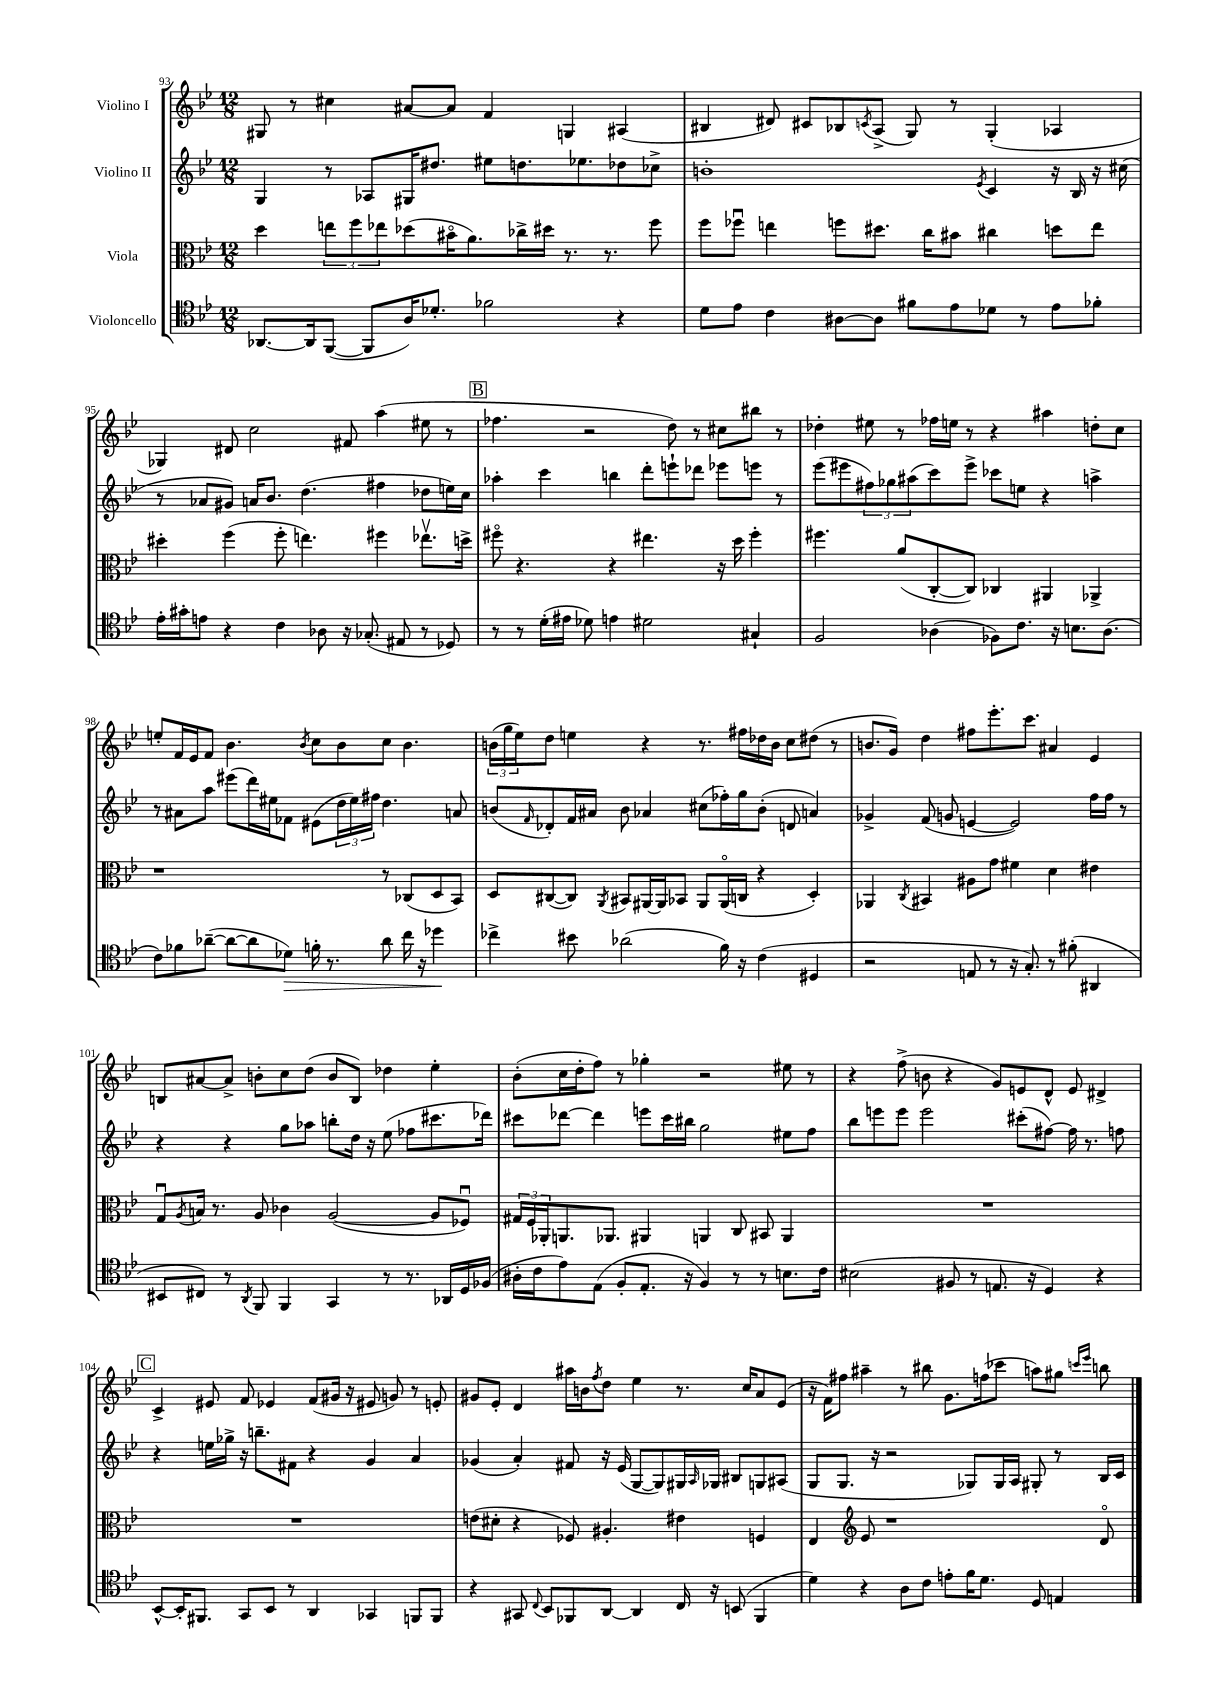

**kern	**kern	**kern	**kern
*staff4	*staff3	*staff2	*staff1
*clefC4	*clefC3	*clefG2	*clefG2
*k[b-e-]	*k[b-e-]	*k[b-e-]	*k[b-e-]
*M12/8	*M12/8	*M12/8	*M12/8
[8.AA-/L	4dd\	4G/	8G#/
.	.	.	8r
16AA-/]k	.	.	.
([8FF/J	12ee\L	8r	4cc#\
.	12ff\	.	.
8FF/]L	.	8A-/L	.
.	12ee-\	.	.
16A/K)	(8dd-\	16G#/K	[8a#/L
8.d-'/J	.	8.dd#/J	.
.	16b#o\K	.	8a#/]J
.	8.a\)	.	.
2f-\	.	8ee#\L	4f/
.	16cc-^\L	8.dd\	.
.	16dd#\JJ	.	.
.	8.r	.	4G/
.	.	8.ee-\	.
.	8.r	.	.
4r	.	8dd-\	(4A#/
.	8ff\	8cc-^\J	.
=	=	=	=
8d\L	8ff\L	1b'	4B#/
8e-\J	8ff-u\J	.	.
4c\	4ee\	.	8d#/)
.	.	.	8c#/L
[8A#\L	8ff\L	.	8B-/
.	.	.	8qc/
8A#\]J	8.dd#\J	.	(8A^/J
8f#\L	.	.	8G/)
.	16cc\LK	.	.
8e-\	8b#\J	.	8r
.	.	8qe-/	.
8d-\J	4cc#\	4c/	(4G'/
8r	.	.	.
8e-\L	8dd\L	16r	4A-/
.	.	16B-/	.
8f-'\J	8ee\J	16r	.
.	.	(16cc#\	.
=	=	=	=
16e-'\LL	4dd#'\	8r	4G-/)
16g#'\J	.	.	.
8e\J	.	8a-/L	.
4r	(4ff\	8g#/J)	8d#/
.	.	16a/LK	2cc\
.	.	8.b-/J	.
4c\	8ff'\	.	.
.	4.ee\)	(4.dd\	.
8A-\	.	.	.
16r	.	.	8f#/
(8.G-'/	.	.	.
.	4ff#\	4ff#\	(4aa\
8E#/	.	.	.
8r	8.ee-v\L	8dd-\L	8ee#\
8D-/)	.	16ee\L)	8r
.	16dd^\Jk	16cc\JJ	.
=	=	=	=
8r	8ff#o\	4aa-'\	4.ff-\
8r	4.r	.	.
(16d'\LL	.	4ccc\	.
16e#\JJ	.	.	.
8d-\)	.	.	2r
4e\	4r	4bb\	.
2d#\	4.ee#\	8ddd'\L	.
.	.	8eee`\	8dd\)
.	.	8ddd-\J	8r
.	16r	8eee-\L	8cc#\L
.	16dd\	.	.
4G#`/	4ff#'\	8eee\J	8bb#\J
.	.	8r	8r
=	=	=	=
2F/	4.ff#\	(8eee-\L	4dd-'\
.	.	8eee#\	.
.	.	12ff#\)	8ee#\
.	.	12gg-\	.
.	(8a/L	.	8r
.	.	(12aa#\	.
(4A-\	[8C'/	8ccc\)	16ff-\LL
.	.	.	16ee\JJ
.	8C/]J)	8eee#^\J	8r
8F-\L)	4C-/	8ccc-\L	4r
8.c\J	.	8ee\J	.
.	4AA#/	4r	4aa#\
16r	.	.	.
8.B\L	.	.	.
.	4AA-^/	4aa^\	8dd'\L
(8.A-\J	.	.	.
.	.	.	8cc\J
=	=	=	=
8c\L)	1r	8r	8ee'/L
8f-\	.	8a#\L	16f/L
.	.	.	16e-/J
([8a-~\J	.	8aa\J	8f/J
8a-\_L	.	(8eee#\L	4.b-\
8a-\]	.	16ddd\L)	.
.	.	16ee#\J	.
8d-\J)	.	8f-\J	.
.	.	.	8qb-/
16f'\	.	(8e#\L	8cc\L
8.r	.	.	.
.	.	24dd\L	8b-\
.	.	24ee#\)	.
.	.	24ff#\JJ	.
8a-\	8r	4.dd\	8cc\J
16cc\	(8C-/L	.	4.b-\
16r	.	.	.
4dd-\	8D/	.	.
.	8BB-/J)	8a/	.
=	=	=	=
4cc-^\	8D/L	(8b/L	(24b\LL
.	.	.	24gg\
.	.	.	24ee-\J)
.	.	16qqf/	.
.	([8C#/	8d-'/)	8dd\J
8b#\	8C#/]J)	16f/L	4ee\
.	.	16a#/JJ	.
.	8qAA/	.	.
(2a-\	8BB#/L	8b\	.
.	[16AA#/L	4a-/	4r
.	16AA#/]J	.	.
.	8BB-/J	.	.
.	8AA#/L	(8cc#\L	8.r
16f\)	(16AA#o/L	16ff-'\L)	.
16r	16C/JJ	16gg\J	16ff#\LL
(4c\	4r	(8b'\J	16dd-\
.	.	.	16b\JJ
.	.	8d/	8cc\L
4D#/	4D'/)	4a/)	(8dd#\J
.	.	.	8r
=	=	=	=
2r	4AA-/	4g-^/	8.b/L
.	.	.	16g/Jk)
.	8qC/	.	.
.	4BB#/	(8f/	4dd\
.	.	8g/	.
8E/	8A#\L	[4e/	8ff#\L
8r	8g\J	.	8.eee-'\
16r	4f#\	2e/])	.
8.G'/)	.	.	8.ccc\J
8r	4d\	.	4a#/
(8f#'\	.	.	.
4AA#/	4e#\	16ff\LL	4e-/
.	.	16ff\JJ	.
.	.	8r	.
=	=	=	=
8BB#/L	8Gu/L	4r	8B/L
.	8qA/	.	.
8C#/J)	16B/Jk	.	[8a#/
.	8.r	.	.
8r	.	4r	8a#^/]J
8qAA/	.	.	.
8FF/	8A/	.	8b'\L
4FF/	4c-\	8gg\L	8cc\
.	.	8aa-\J	(8dd\J
4GG/	([2A/	8bb'\L	8b/L
.	.	16dd\Jk	8B/J)
.	.	16r	.
8r	.	(8ee-\	4dd-\
8.r	.	8ff-\L	.
.	8A/]L	8.ccc#\	4ee-'\
16AA-/LL	.	.	.
16D/	8F-u/J)	.	.
(16F-/JJ	.	16ddd-\Jk)	.
=	=	=	=
16A#'\LL	24G#/LL	8ccc#\L	(8b-'\L
.	24F/	.	.
16c\J	.	.	.
.	24AA-'/J	.	.
8e-\)	8.AA/	[8ddd-\J	16cc\L
.	.	.	16dd'\J
(8E-\J	.	4ddd-\]	8ff\J)
.	8.AA-/J	.	.
8F'/L	.	.	8r
8.E-'/J	4AA#/	8eee\L	4gg-'\
.	.	16ccc#\L	.
16r	.	16bb#\JJ	.
4F/)	4AA/	2gg\	2r
8r	8C/	.	.
8r	8BB#/	.	.
8.B\L	4AA/	8ee#\L	8ee#\
.	.	8ff\J	8r
16c\Jk	.	.	.
=	=	=	=
(2B#\	1.r	8bb-\L	4r
.	.	8eee\	.
.	.	8eee\J	(8ff^\
.	.	2eee\	8b\
8F#/	.	.	4r
8r	.	.	.
8.E/	.	.	8g/L)
.	.	(8ccc#'\L	8e/
16r	.	.	.
4D/)	.	[8ff#\J)	8d^^/J
.	.	16ff#\]	8e/
.	.	8.r	.
4r	.	.	4d#^/
.	.	8ff\	.
=	=	=	=
[8BB-^^/L	1.r	4r	4c^/
16BB-'/]K	.	.	.
8.FF#/J	.	.	.
.	.	16ee\LL	8e#/
.	.	16gg-^\JJ	.
8GG/L	.	16r	8f/
.	.	8.bb~\L	.
8BB-/J	.	.	4e-/
8r	.	8f#\J	.
4AA/	.	4r	(8f/L
.	.	.	16g#/Jk
.	.	.	16r
4GG-/	.	4g/	8e#/
.	.	.	8g/)
8FF/L	.	4a/	8r
8FF/J	.	.	8e'/
=	=	=	=
4r	(8e\L	(4g-/	8g#/L
.	8d#'\J	.	8e-'/J
8GG#/	4r	4a'/)	4d/
8qqC/	.	.	.
8BB-/L	.	.	.
8FF-/	8F-/)	8f#/	16aa#\LL
.	.	.	16b\J
.	.	.	8qff/
[8AA/J	4.A#'/	16r	8dd\J
.	.	(16e-/	.
4AA/]	.	[8G/L	4ee-\
.	.	8G/])	.
16C/	4e#\	16G#/L	8.r
.	.	16qqA/	.
16r	.	16G-/JJ	.
(8BB/	.	8B#/L	.
.	.	.	16cc/LK
4FF-/	4F/	8G/	8a/
.	.	(8A#/J	(8e-/J
=	=	=	=
4d\)	4E-/	8G/L	16r
.	.	.	16f\LK)
.	.	8.G/J	8ff#\J
*	*clefG2	*	*
4r	8e-/	.	4aa#~\
.	.	16r	.
.	1r	2r	.
8A\L	.	.	8r
8c\J	.	.	8bb#\
8e'\L	.	.	8.g\L
16f\K	.	8G-/L)	.
8.d\J	.	.	(16ff\k
.	.	16G-/L	8ccc-\J
.	.	16A/JJ	.
8D/	.	8G#'/	8aa\L)
4E/	.	8r	8gg#\J
.	.	.	16qqccc/LL
.	.	.	16qqeee-/JJ
.	8do/	16B-/LL	8bb\
.	.	16c/JJ	.
==	==	==	==
*-	*-	*-	*-
